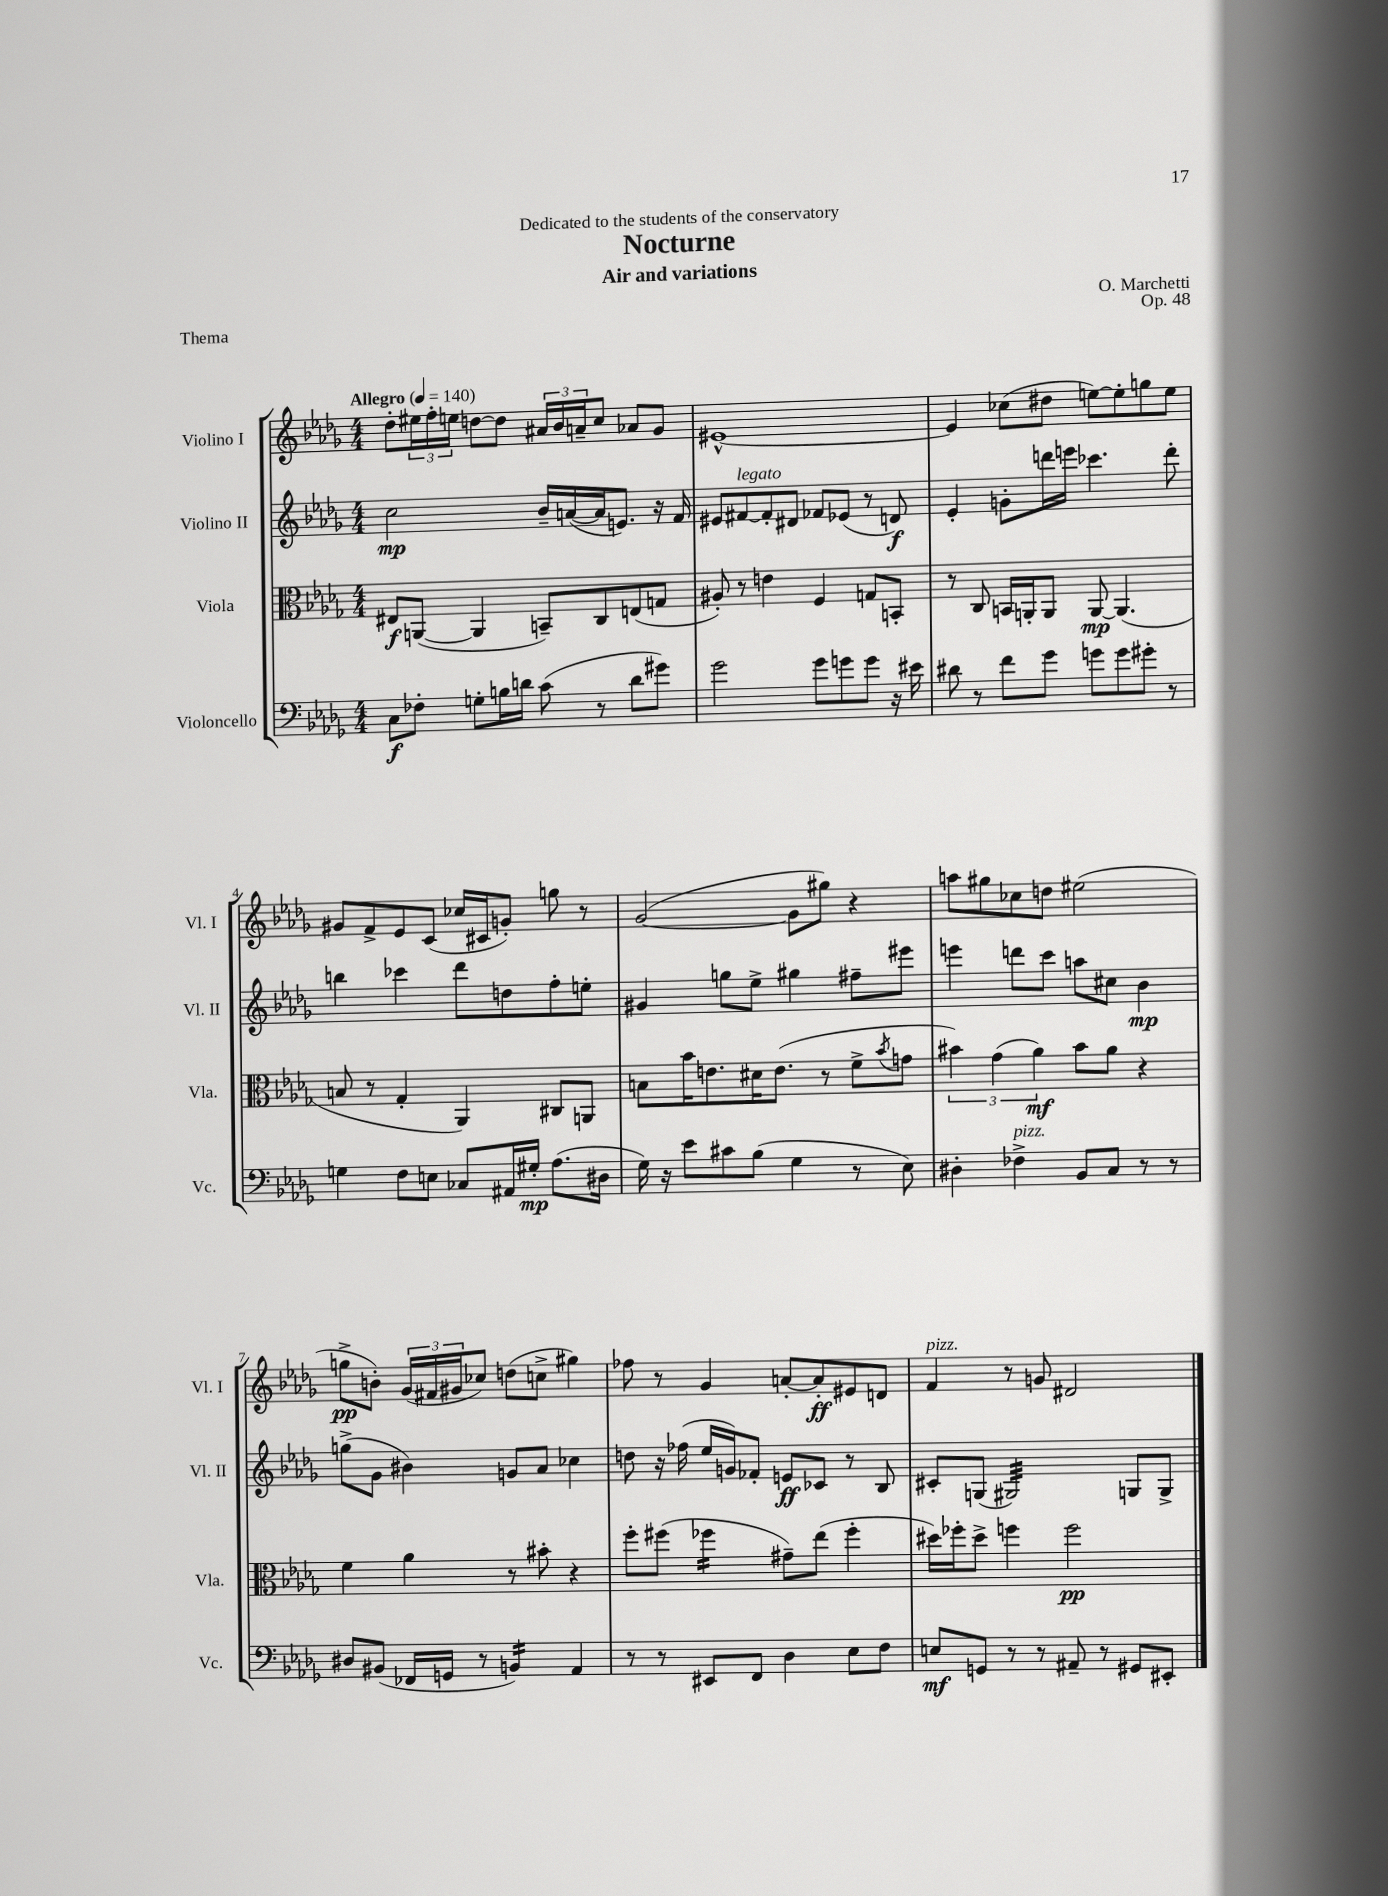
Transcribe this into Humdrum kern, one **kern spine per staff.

**kern	**kern	**kern	**kern
*staff4	*staff3	*staff2	*staff1
*clefF4	*clefC3	*clefG2	*clefG2
*k[b-e-a-d-g-]	*k[b-e-a-d-g-]	*k[b-e-a-d-g-]	*k[b-e-a-d-g-]
*M4/4	*M4/4	*M4/4	*M4/4
*MM140	*MM140	*MM140	*MM140
8C\L	8E#/L	2cc\	8dd-'\L
8F-'\J	([8AA/J	.	24ee#\L
.	.	.	24ff'\
.	.	.	24ee\JJ
8G'\L	4AA/]	.	[8dd\L
16B\L	.	.	8dd\]J
16d\JJ	.	.	.
(8c\	8BB~/L)	16b-~/LL	24a#/LL
.	.	.	24b-/
.	.	([16a/	.
.	.	.	24a~/J
8r	8C/	16a/]J	8cc/J
.	.	8.e/J)	.
8d\L	(8E/	.	8a-/L
8g#\J)	8G/J	16r	8g-/J
.	.	16f/	.
=	=	=	=
2g-\	8A#'/)	8e#/L	[1e#^^
.	8r	[8f#/	.
.	4e\	8f#'/]	.
.	.	8d#/J	.
8g-\L	4F/	8f-/L	.
8g\	.	(8e-/J	.
8g\J	8G/L	8r	.
16r	8BB'/J	8d/)	.
16e#\	.	.	.
=	=	=	=
8d#\	8r	4e-'/	4e#/]
8r	8C/	.	.
8f\L	16BB/LL	8g'\L	(8cc-\L
.	16AA'/J	.	.
8g-\J	8AA/J	16ddd\L	8dd#\J
.	.	16eee\JJ	.
8g\L	[8AA/	4.ccc-\	[8ee\L)
8g\	(4.AA/]	.	8ee'\]
8g#'\J	.	.	8gg\
8r	.	8ddd'\	8ee\J
=	=	=	=
4G\	8B/	4bb\	8g#/L
.	8r	.	8f^/
8F\L	4G-'/	4ccc-\	8e-/
8E\J	.	.	(8c/J
8C-/L	4AA-/)	8ddd-\L	16cc-/LL
.	.	.	16c#/J
16AA#/L	.	8dd\	8g'/J)
16G#'/JJ	.	.	.
(8.A-\L	8C#/L	8ff'\	8gg\
.	8AA/J	8ee'\J	8r
16D#\Jk	.	.	.
=	=	=	=
16G-\)	8B\L	4g#/	([2g-/
16r	.	.	.
8e-\L	16b-\K	.	.
.	8.e\	.	.
8c#\	.	8gg\L	.
(8B-\J	16d#\K	8ee-^\J	.
.	(8.e\J	.	.
4G-\	.	4gg#\	8g-\]L
.	8r	.	8gg#\J)
8r	8f^\L	8ff#~\L	4r
.	8qb-/	.	.
8E-\)	8g\J	8eee#\J	.
=	=	=	=
4D#'\	6b#\)	4eee\	8aa\L
.	.	.	8gg#\
.	(6g-\	.	.
4F-^\	.	8ddd\L	8cc-\
.	6a-\)	.	.
.	.	8ccc\J	8dd\J
8BB-/L	8b#\L	8aa\L	(2ee#\
8C/J	8a-\J	8cc#\J	.
8r	4r	4b-\	.
8r	.	.	.
=	=	=	=
8D#/L	4f\	(8gg^\L	8gg^\L
(8BB#/J	.	8g-\J	8b'\J)
16FF-/LL	4a-\	4b#\)	(24g-/LL
.	.	.	24f#/
16GG/JJ	.	.	.
.	.	.	24g#/J
8r	.	.	8cc-/J)
4BB/)	8r	8g/L	(8dd\L
.	8b#'\	8a-/J	8cc^\J
4AA-/	4r	4cc-\	4gg#\)
=	=	=	=
8r	8ff'\L	8dd\	8ff-\
8r	(8ff#\J	16r	8r
.	.	(16ff-\	.
8EE#/L	4ff-\	16ee-/LL	4g-/
.	.	16g/J)	.
8FF/J	.	8f-'/J	.
4D-\	8g#~\L)	8e/L	[8a'/L
.	(8ee-\J	8c-/J	8a'/]
8E-\L	4ff-'\	8r	8e#/
8F\J	.	8B-/	8d/J
=	=	=	=
8E/L	16dd#\LL)	8c#'/L	4f/
.	16ff-'\J	.	.
8GG/J	8dd#^\J	(8G/J	.
8r	4ff\	2G#/)	8r
8r	.	.	8g/
8AA#~/	2ff\	.	2d#/
8r	.	.	.
8GG#/L	.	8G/L	.
8EE#'/J	.	8G^/J	.
==	==	==	==
*-	*-	*-	*-
